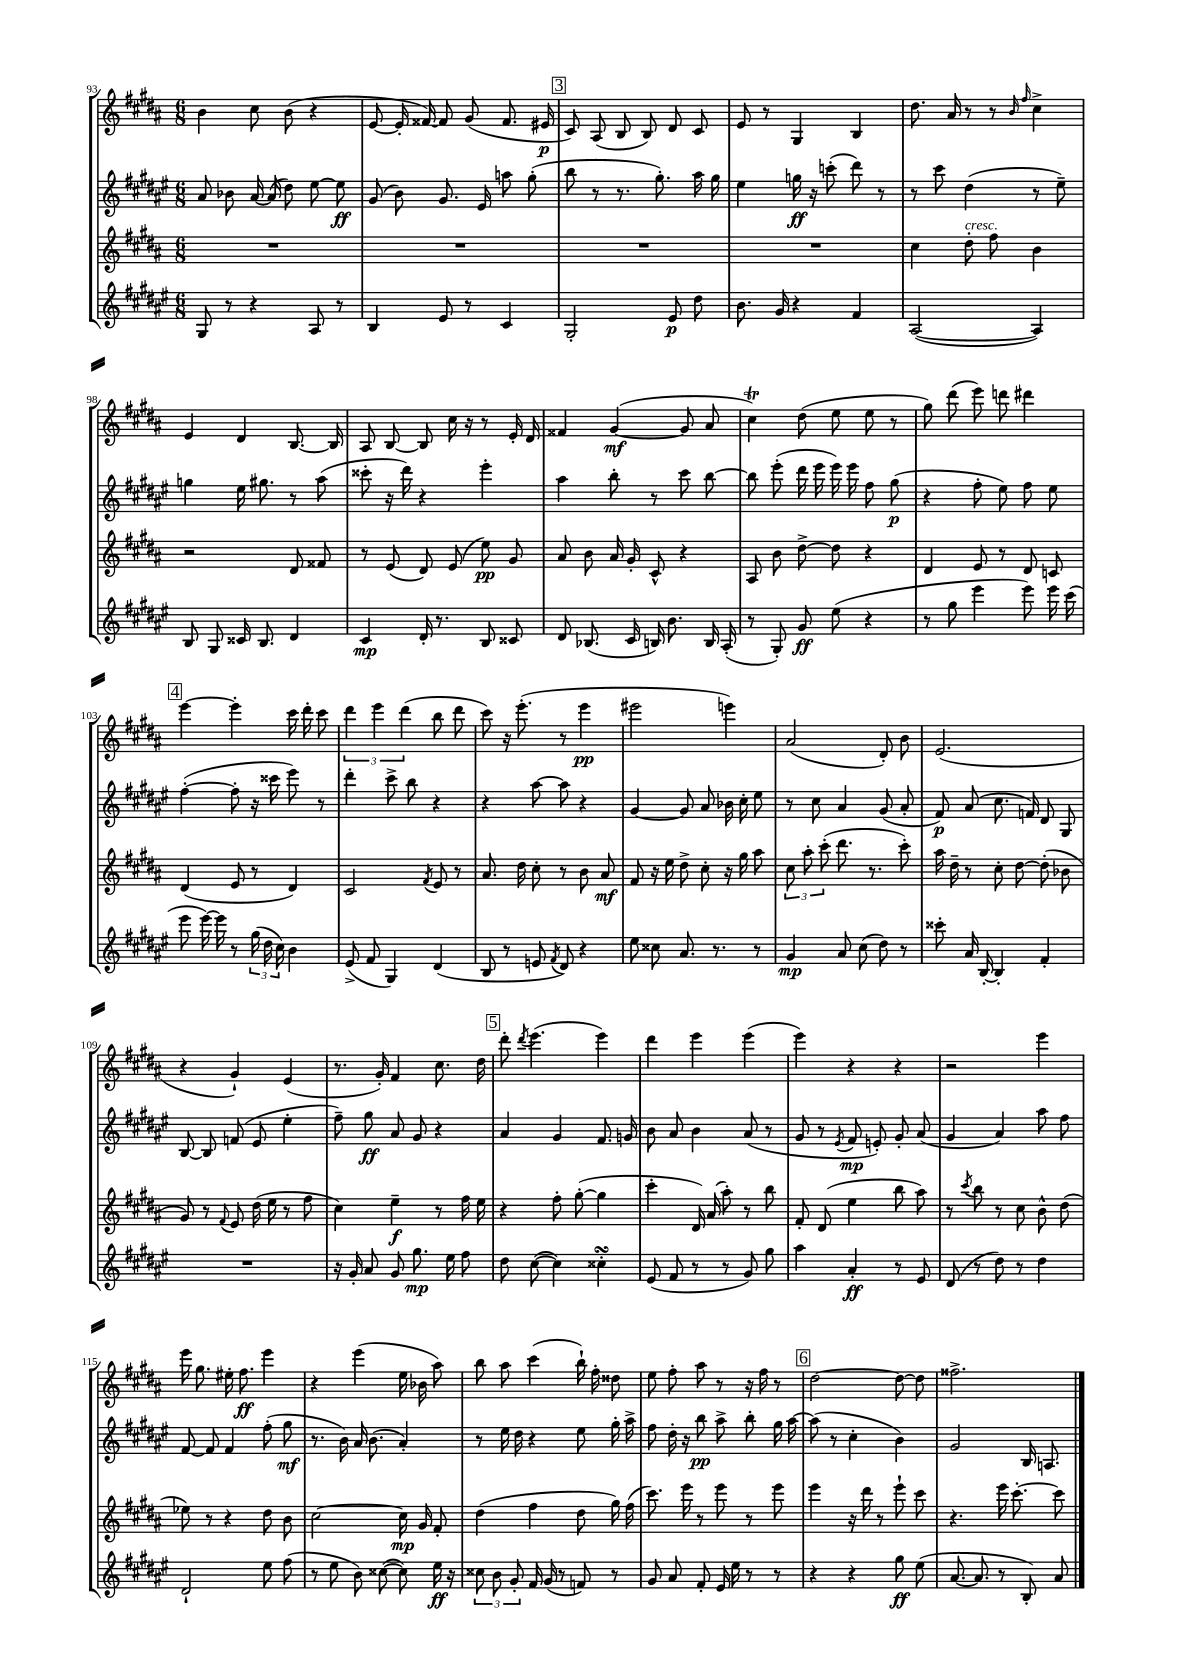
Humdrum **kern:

**kern	**kern	**kern	**kern
*staff4	*staff3	*staff2	*staff1
*clefG2	*clefG2	*clefG2	*clefG2
*k[f#c#g#d#a#e#]	*k[f#c#g#d#a#]	*k[f#c#g#d#a#e#]	*k[f#c#g#d#a#]
*M6/8	*M6/8	*M6/8	*M6/8
8G#	2.r	8a#	4b
8r	.	8b-	.
4r	.	[16a#	8cc#
.	.	(16a#]	.
.	.	8dd#)	(8b
8A#	.	[8ee#	4r
8r	.	8ee#]	.
=	=	=	=
4B	2.r	(8g#	[8e
.	.	8b)	16e']
.	.	.	[16f##)
8e#	.	8.g#	8f##]
8r	.	.	(8g#
.	.	16e#	.
4c#	.	8aa	8.f##
.	.	(8gg#'	.
.	.	.	16e#
=	=	=	=
2G#'	2.r	8bb	8c#)
.	.	8r	(8A#
.	.	8.r	8B
.	.	.	8B)
.	.	8.gg#')	.
8e#	.	.	8d#
8dd#	.	16aa#	8c#
.	.	16gg#	.
=	=	=	=
8.b	2.r	4ee#	8e
.	.	.	8r
16g#	.	.	.
4r	.	16gg	4G#
.	.	16r	.
.	.	(8ccc'	.
4f#	.	8ddd#)	4B
.	.	8r	.
=	=	=	=
([2A#	4cc#	8r	8.dd#
.	.	8ccc#	.
.	.	.	16a#
.	8dd#'	(4dd#	8r
.	8ff#	.	8r
.	.	.	16qqb
.	.	.	16qqff#
4A#])	4b	8r	4cc#^
.	.	8ee#~)	.
=	=	=	=
8B	2r	4gg	4e
8G#	.	.	.
16c##	.	16ee#	4d#
8.B	.	8.gg#	.
4d#	8d#	8r	[8.B
.	8f##	(8aa#	.
.	.	.	16B]
=	=	=	=
4c#	8r	8ccc##'	8A#
.	(8e	16r	[8B
.	.	16ddd#)	.
16d#'	8d#)	4r	8B]
8.r	.	.	.
.	(8e	.	16cc#
.	.	.	16r
8B	8ee)	4eee#'	8r
8c##	8g#	.	16e'
.	.	.	16d#
=	=	=	=
8d#	8a#	4aa#	4f##
(8.B-	8b	.	.
.	16a#	8bb'	([4g#
16c#	16g#'	.	.
16B)	8c#^^	8r	.
8.b	.	.	.
.	4r	8ccc#	8g#]
16B	.	[8bb	8a#
(16A#'	.	.	.
=	=	=	=
8r	8A#	8bb]	4cc#)
8G#')	8b	(8eee#'	.
8g#	[8dd#^	16ddd#	(8dd#
.	.	16eee#	.
(8ee#	8dd#]	16eee#)	8ee
.	.	16eee#	.
4r	4r	8ff#	8ee
.	.	(8gg#	8r
=	=	=	=
8r	4d#	4r	8gg#)
8gg#	.	.	(8ddd#
4eee#	8e	8ff#'	8eee)
.	8r	8ee#)	8ddd
8eee#)	8d#	8ff#	4ddd#
16eee#	8c	8ee#	.
(16ccc#	.	.	.
=	=	=	=
8eee#	(4d#	([4ff#'	[4eee
[16eee#)	.	.	.
16eee#]	.	.	.
8r	8e	8ff#']	4eee']
(24gg#	8r	16r	.
24dd#	.	.	.
.	.	16ccc##	.
24cc#)	.	.	.
4b	4d#)	8eee#)	16ccc#
.	.	.	16ddd#'
.	.	8r	8ccc#
=	=	=	=
(8e#^	2c#	4ddd#'	6ddd#
8f#	.	.	.
.	.	.	6eee
4G#)	.	8ccc#^	.
.	.	.	(6ddd#
.	.	8bb	.
.	8qf#	.	.
(4d#	8e	4r	8bb
.	8r	.	8ddd#
=	=	=	=
8B	8.a#	4r	8ccc#)
8r	.	.	16r
.	16dd#	.	(8.eee'
8e	8cc#'	[8aa#	.
8qf#	.	.	.
8d#)	8r	8aa#]	8r
4r	8b	4r	4eee
.	8a#	.	.
=	=	=	=
8ee#	8f#	[4g#	2eee#
8cc##	16r	.	.
.	16ee	.	.
8.a#	8dd#^	8g#]	.
.	8cc#'	8a#	.
8.r	.	.	.
.	16r	16b-	4eee)
.	16gg#	16cc#'	.
8r	8aa#	8ee#	.
=	=	=	=
4g#	12cc#	8r	(2a#
.	12aa#'	.	.
.	.	8cc#	.
.	(12ccc#'	.	.
8a#	8.ddd#	4a#	.
(8cc#	.	.	.
.	8.r	.	.
8dd#)	.	(8g#	8d#')
8r	8ccc#')	8a#'	8b
=	=	=	=
8ccc##'	16aa#	8f#)	(2.e
.	16dd#~	.	.
16a#	8r	(8a#	.
[16B'	.	.	.
4B']	8cc#'	8.cc#	.
.	[8dd#	.	.
.	.	16f)	.
4f#'	(8dd#']	8d#	.
.	8b-	8G#	.
=	=	=	=
2.r	8g#)	[8B	4r
.	8r	8B]	.
.	8qqf#	.	.
.	8e	(8f	4g#`)
.	(16dd#	8e#	.
.	16ee	.	.
.	8r	4ee#'	(4e
.	8ff#	.	.
=	=	=	=
16r	4cc#)	8ff#~)	8.r
16g#'	.	.	.
8a#	.	8gg#	.
.	.	.	16g#')
8g#	4ee~	8a#	4f#
8.gg#	.	8g#	.
.	8r	4r	8.cc#
16ee#	.	.	.
8ff#	16ff#	.	.
.	16ee	.	16dd#
=	=	=	=
8dd#	4r	4a#	8ddd#'
.	.	.	8qddd#
([8cc#	.	.	(4.eee
4cc#])	8ff#'	4g#	.
.	([8gg#'	.	.
4cc##'	4gg#]	8.f#	4eee)
.	.	16g	.
=	=	=	=
(8e#	4ccc#'	8b	4ddd#
8f#	.	8a#	.
8r	16d#)	4b	4eee
.	(16a#	.	.
8r	8aa#')	.	.
8g#)	8r	(8a#	(4eee
8gg#	8bb	8r	.
=	=	=	=
4aa#	8f#'	8g#	4eee)
.	(8d#	8r	.
.	.	8qe#	.
4a#'	4ee	8f#	4r
.	.	8e')	.
8r	8bb	8g#'	4r
8e#	8aa#)	(8a#	.
=	=	=	=
(8d#	8r	4g#	2r
.	8qccc#	.	.
8r	8bb	.	.
8dd#)	8r	4a#)	.
8r	8cc#	.	.
4dd#	8b^^	8aa#	4eee
.	(8dd#	8ff#	.
=	=	=	=
2d#`	8ee-)	[8f#	16eee
.	.	.	8.gg#
.	8r	8f#]	.
.	4r	4f#	16ee#'
.	.	.	8.ff#
8ee#	8dd#	(8ff#'	4eee
(8ff#	8b	8gg#	.
=	=	=	=
8r	[2cc#	8.r	4r
8ee#	.	.	.
.	.	16b)	.
8b)	.	16a#	(4eee
.	.	(8.b	.
([8cc##	.	.	.
8cc##])	16cc#]	4a#')	16ee
.	16g#	.	16b-
16ee#	8f#'	.	8aa#)
16r	.	.	.
=	=	=	=
12cc##	(4dd#	8r	8bb
12b	.	.	.
.	.	16ee#	8aa#
12g#'	.	.	.
.	.	16dd#	.
16f#	4ff#	4r	(4ccc#
(16g#	.	.	.
8r	.	.	.
8f)	8dd#	8ee#	16bb`)
.	.	.	16ff#'
8r	16gg#)	16gg#'	8dd##
.	(16ff#	16aa#^	.
=	=	=	=
8g#	8.ccc#)	8ff#	8ee
8a#	.	16dd#'	8ff#'
.	16eee	16r	.
8f#'	8r	8bb	8aa#
16e#	8eee	8aa#^	8r
16ee#	.	.	.
8r	8r	8bb'	16r
.	.	.	16ff#
8r	8eee	16gg#	8r
.	.	[16aa#	.
=	=	=	=
4r	4eee	(8aa#]	[2dd#
.	.	8r	.
4r	16r	4cc#'	.
.	16ddd#	.	.
.	8r	.	.
8gg#	8eee`	4b)	8dd#_
(8ee#	8ccc#	.	8dd#]
=	=	=	=
[8.a#	4.r	2g#	2.ff##^
8.a#]	.	.	.
8r	16eee	.	.
.	[8.ccc#'	.	.
8B')	.	16B	.
.	.	8.A	.
8a#	8ccc#]	.	.
==	==	==	==
*-	*-	*-	*-
